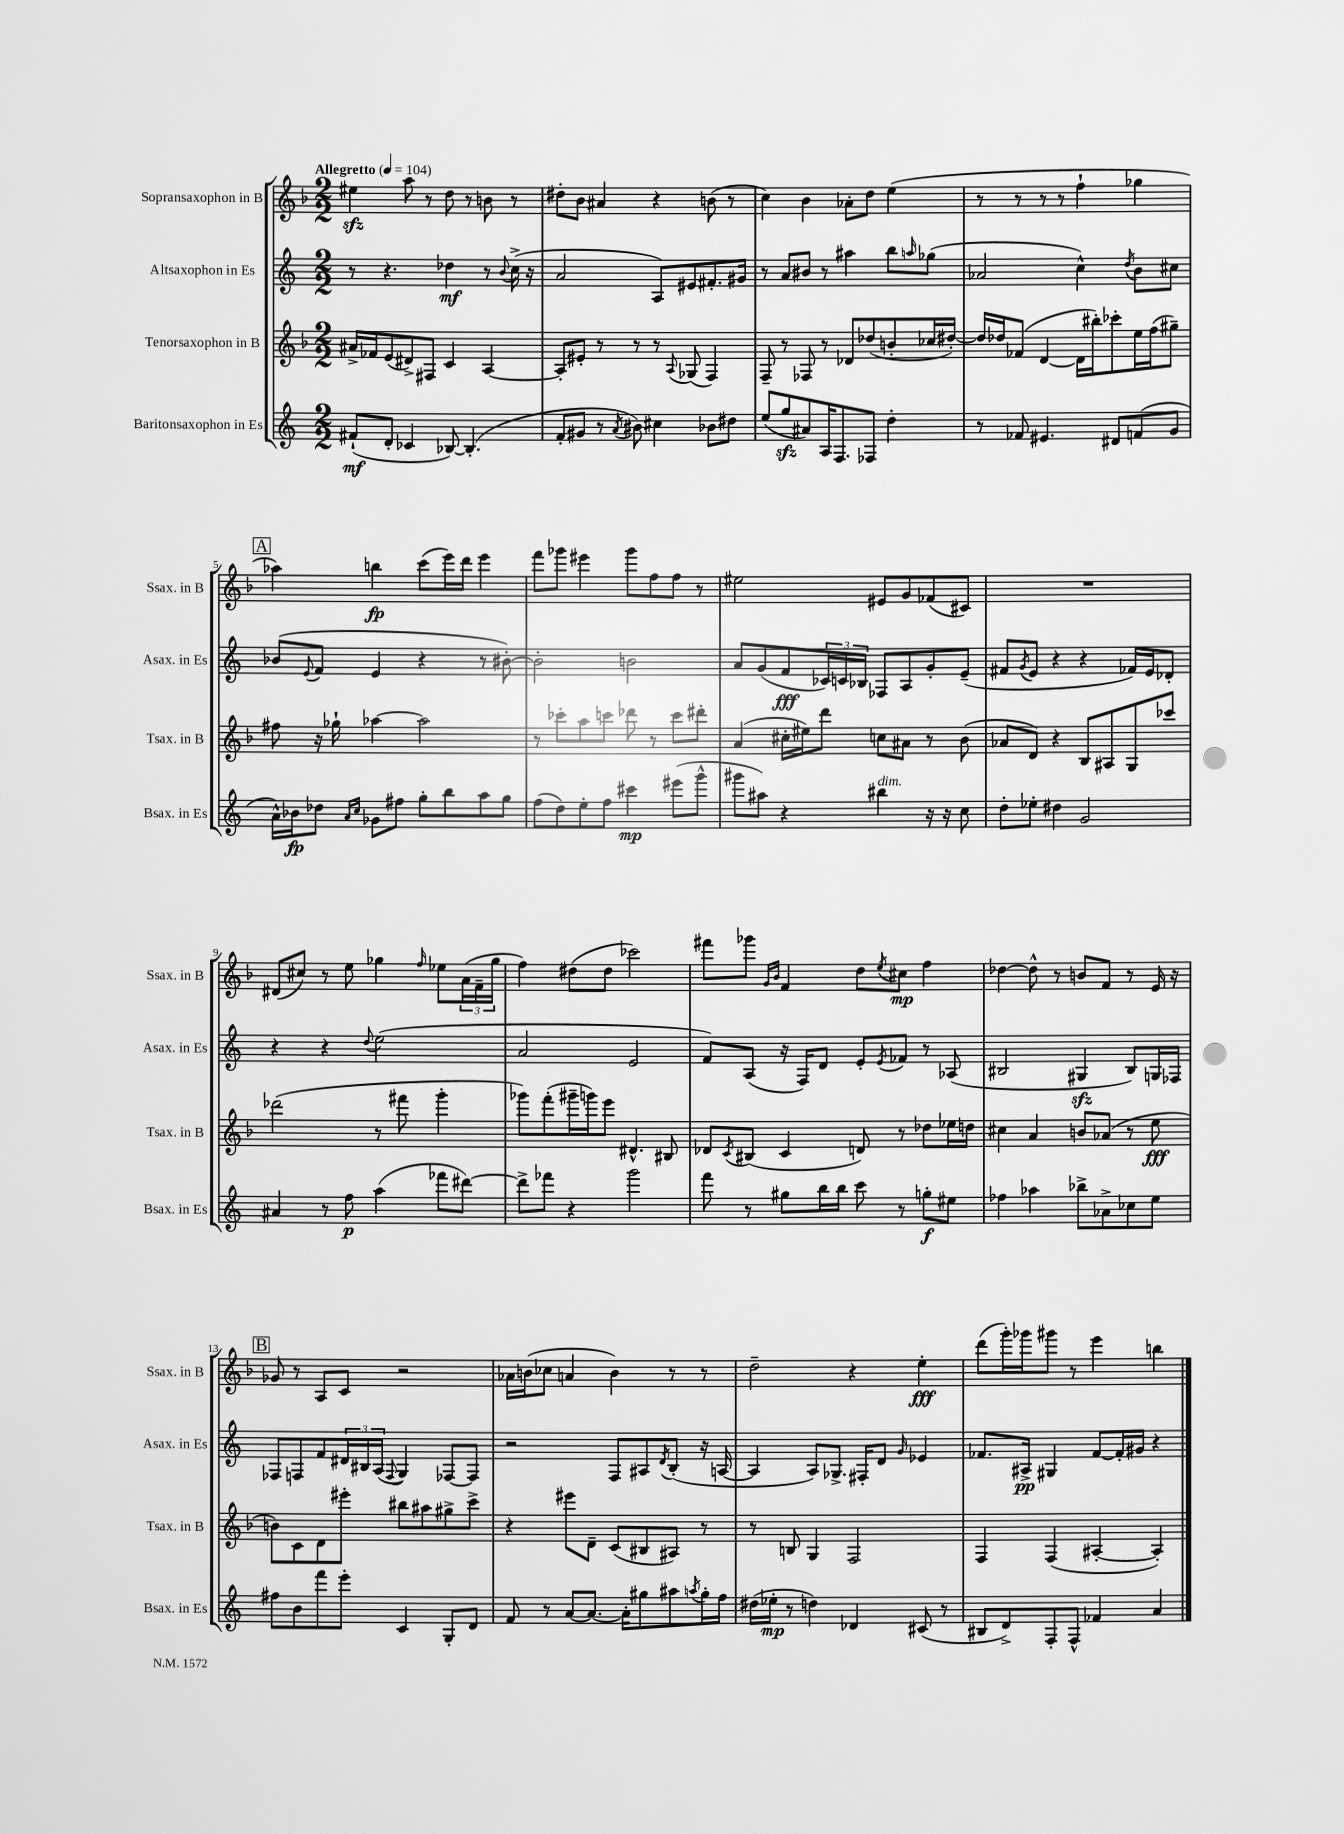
<<
\new StaffGroup <<
\new Staff = "s0" \with { instrumentName = "Sopransaxophon in B" shortInstrumentName = "Ssax. in B" } {
    \clef treble \key f \major \numericTimeSignature \time 2/2 \tempo "Allegretto" 4 = 104
    eis''4\sfz a''8 r8 d''8 r8 b'8 r8 |
    dis''8-. bes'8 ais'4 r4 b'8( r8 |
    c''4) bes'4 aes'8-. d''8 e''4( |
    r8 r8 r8 r8 f''4-! ges''4 |
    \mark \markup { \box "A" } aes''4) b''4\fp c'''8( e'''16) d'''16 e'''4 |
    f'''8 ges'''8 eis'''4 ges'''8 f''8 f''8 r8 |
    eis''2 eis'8 g'8 fes'8( cis'8) |
    R1 |
    dis'8( cis''8) r8 e''8 ges''4 \grace { f''16 } ees''8 \tuplet 3/2 { a'16( f'16-- ges''16 } |
    f''4) dis''8( dis''8 ces'''2) |
    fis'''8 ges'''8 \grace { g'16 bes'16 } f'4 d''8 \acciaccatura { e''8 } cis''8\mp f''4 |
    des''4~ des''8-^ r8 b'8 f'8 r8 e'16 r16 |
    \mark \markup { \box "B" } ges'8 r8 a8 c'8 r2 |
    aes'16 b'16( ces''8 a'4 b'4) r8 r8 |
    d''2-- r4 e''4-.\fff |
    d'''8( g'''16-.) ges'''16 gis'''8 r8 e'''4 b''4 \bar "|." |
}
\new Staff = "s1" \with { instrumentName = "Altsaxophon in Es" shortInstrumentName = "Asax. in Es" } {
    \clef treble \key c \major \numericTimeSignature \time 2/2
    r8 r4. des''4\mf r8 \appoggiatura { b'8 } c''16->( r16 |
    a'2 a8) eis'8 fis'8.-. gis'16 |
    r8 a'8 bis'8 r8 ais''4 b''8 \grace { a''16 } ges''8( |
    aes'2 c''4-^) \acciaccatura { d''8 } b'8 cis''8 |
    \mark \markup { \box "A" } bes'8( \appoggiatura { e'8 } f'8 e'4 r4 r8 bis'8~-.) |
    bis'2-. b'2 |
    a'8 g'8( f'8\fff \tuplet 3/2 { ces'16) c'16 bes16 } fes8 a8 g'8-. e'8--( |
    fis'8 \acciaccatura { g'8 } e'8 r4 r4 fes'16) e'16 des'8-. |
    r4 r4 \appoggiatura { d''8 } e''2( |
    a'2 e'2 |
    f'8) a8( r16 f16) d'8 e'8-. \acciaccatura { e'8 } fes'8 r8 aes8( |
    bis2 gis4\sfz bis8) g16 fes16 |
    \mark \markup { \box "B" } fes8 f8 f'8 \tuplet 3/2 { dis'16 bis16 a16( } \appoggiatura { f8 } g4) fes8~ fes8 |
    r2 f8 ais8 \acciaccatura { d'8 } b8-.( r16 a16~ |
    a4 a8) ges8.-> fis16-. d'8 \grace { g'16 } ees'4 |
    fes'8. ais16->\pp gis4 fes'8~ fes'16-. gis'16 r4 \bar "|." |
}
\new Staff = "s2" \with { instrumentName = "Tenorsaxophon in B" shortInstrumentName = "Tsax. in B" } {
    \clef treble \key f \major \numericTimeSignature \time 2/2
    ais'16-> fes'16 e'8( dis'8->) fis8 c'4 a4~ |
    a8-. eis'8-. r8 r8 r8 \appoggiatura { a8 } ges8( f4) |
    f8-- r8 fes8 r8 des'8 des''8( b'8-. ces''16 dis''16~-.) |
    dis''16 des''16 fes'8( d'4~ d'16 bis''16-.) ces'''8-. e''16 f''16( gis''8--) |
    \mark \markup { \box "A" } fis''8 r16 ges''16-! aes''4~ aes''2 |
    r8 ces'''8-. a''8 c'''8 des'''8 r8 c'''8 dis'''8-. |
    a'4( cis''16-. eis''16) d'''8 c''8 ais'8 r8 bes'8( |
    aes'8 d'8) r4 bes8 ais8 g8 ces'''8 |
    des'''2( r8 fis'''8 g'''4-. |
    ges'''8) f'''8-.( gis'''16-- g'''16) e'''8 dis'4.-^ bis8 |
    des'8 \acciaccatura { c'8 } bis8( c'4 d'8) r8 des''8 ees''16 d''16 |
    cis''4 a'4 b'8 aes'8( r8 e''8\fff |
    \mark \markup { \box "B" } b'8) c'8 d'8 eis'''8-. bis''8 ais''8 gis''8-> c'''8-> |
    r4 eis'''8 d'8-- c'8( bis8 ais8) r8 |
    r8 b8 g4 f2 |
    f4 f4( ais4~-. ais4-.) \bar "|." |
}
\new Staff = "s3" \with { instrumentName = "Baritonsaxophon in Es" shortInstrumentName = "Bsax. in Es" } {
    \clef treble \key c \major \numericTimeSignature \time 2/2
    fis'8-!\mf( d'8-. ces'4 bes8~) bes4.-.( |
    f'8-. gis'8 r8 \acciaccatura { a'8 } bis'8) cis''4 bes'8 dis''8 |
    e''8( g''8\sfz ais'8) a16 f8. fes8 d''4-. |
    r8 fes'8 eis'4. dis'8 f'8( g'8 |
    \mark \markup { \box "A" } a'16-^) bes'16\fp des''8 \grace { a'16 c''16 } ges'8 fis''8 g''8-. b''8 a''8 g''8 |
    f''8( d''8) e''8-. f''8 cis'''4\mp eis'''8( g'''8-^ |
    gis'''8 ais''8) r4 bis''4^\markup { \italic "dim." } r16 r16 c''8 |
    d''8-. ees''8-. dis''4 g'2 |
    ais'4 r8 f''8\p a''4( fes'''8 dis'''8~) |
    dis'''8-> fes'''8 r4 g'''2 |
    f'''8 r8 gis''8 b''16 b''16 c'''8 r8 g''8-.\f eis''8 |
    fes''4 aes''4 bes''8-> aes'8-> ces''8 e''8 |
    \mark \markup { \box "B" } fis''8 b'8 f'''8 e'''8-. c'4 g8-. d'8 |
    f'8 r8 a'8~ a'8.~ a'16-. gis''8 ais''8 \acciaccatura { a''8 } gis''16-. f''16 |
    dis''16( ees''16-.\mp r8 d''4) des'4 cis'8( r8 |
    bis8 d'8->) f8-. f8-^ fes'4 a'4 \bar "|." |
}
>>
>>
